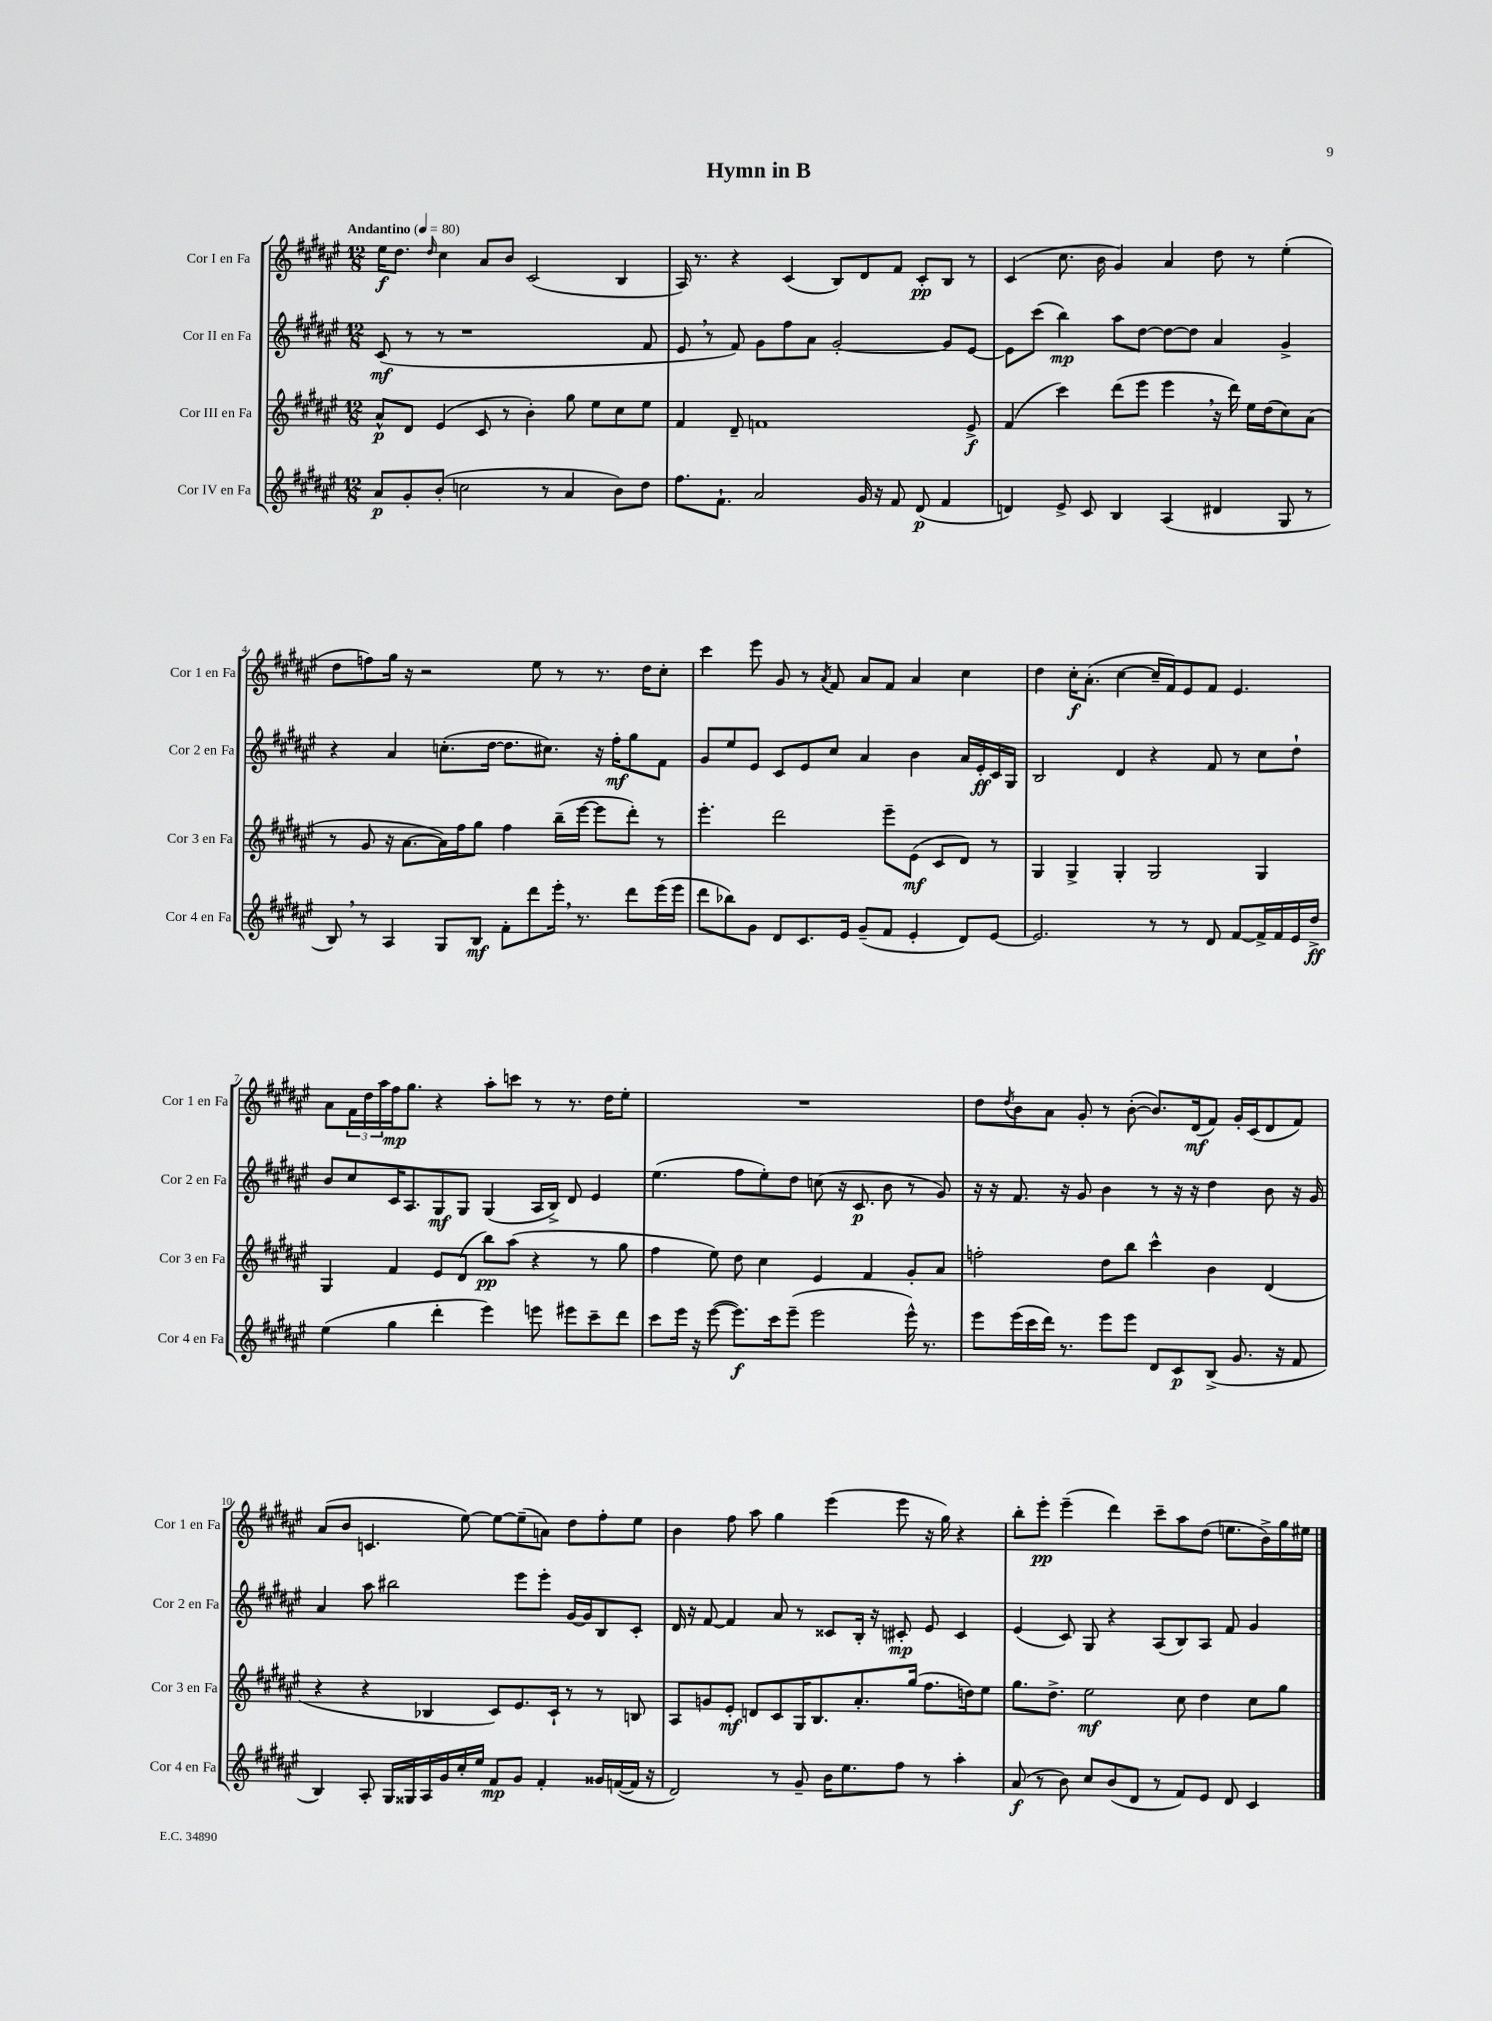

**kern	**dynam	**kern	**dynam	**kern	**dynam	**kern	**dynam
*part4	*part4	*part3	*part3	*part2	*part2	*part1	*part1
*staff4	*staff4	*staff3	*staff3	*staff2	*staff2	*staff1	*staff1
*I"Cor IV en Fa	*	*I"Cor III en Fa	*	*I"Cor II en Fa	*	*I"Cor I en Fa	*
*I'Cor 4 en Fa	*	*I'Cor 3 en Fa	*	*I'Cor 2 en Fa	*	*I'Cor 1 en Fa	*
*clefG2	*	*clefG2	*	*clefG2	*	*clefG2	*
*k[f#c#g#d#a#e#]	*	*k[f#c#g#d#a#e#]	*	*k[f#c#g#d#a#e#]	*	*k[f#c#g#d#a#e#]	*
*M12/8	*	*M12/8	*	*M12/8	*	*M12/8	*
*MM80	*	*MM80	*	*MM80	*	*MM80	*
=1	=1	=1	=1	=1	=1	=1	=1
!	!	!	!	!	!	!LO:TX:a:B:t=Andantino	!
8a#/L	p	8a#^^/L	p	(8c#/	mf	16ee#\KL	f
.	.	.	.	.	.	8.dd#\J	.
8g#'/	.	8d#/J	.	8r	.	.	.
.	.	.	.	.	.	16qqdd#/	.
(8b'/J	.	(4e#/	.	8r	.	4cc#\	.
2ccn\	.	.	.	1r	.	.	.
.	.	8c#/	.	.	.	8a#/L	.
.	.	8r	.	.	.	8b/J	.
.	.	4b'\)	.	.	.	(2c#/	.
8r	.	.	.	.	.	.	.
4a#/	.	8gg#\	.	.	.	.	.
.	.	8ee#\L	.	.	.	.	.
8b\L)	.	8cc#\	.	.	.	4B/	.
8dd#\J	.	8ee#\J	.	8f#/	.	.	.
=2	=2	=2	=2	=2	=2	=2	=2
8.ff#\L	.	4f#/	.	8e#,/	.	16A#/)	.
.	.	.	.	.	.	8.r	.
.	.	.	.	8r	.	.	.
8.f#`\J	.	.	.	.	.	.	.
.	.	8d#~/	.	8f#/)	.	4r	.
2a#/	.	1fn	.	8g#\L	.	.	.
.	.	.	.	8ff#\	.	(4c#/	.
.	.	.	.	8a#\J	.	.	.
.	.	.	.	[2g#'/	.	8B/L)	.
16g#/	.	.	.	.	.	8d#/	.
16r	.	.	.	.	.	.	.
8f#/	.	.	.	.	.	8f#/J	.
(8d#/	p	.	.	.	.	8c#'/L	pp
4f#/	.	.	.	8g#/L]	.	8B/J	.
.	.	8e#^/	f	[8e#/J	.	8r	.
=3	=3	=3	=3	=3	=3	=3	=3
4dn/)	.	(4f#/	.	8e#\L]	.	(4c#/	.
.	.	.	.	(8ccc#\J	.	.	.
8e#^/	.	4ccc#\)	.	4bb\)	mp	8.cc#\	.
8c#/	.	.	.	.	.	.	.
.	.	.	.	.	.	16b\	.
4B/	.	(8ddd#\L	.	8aa#\L	.	4g#/)	.
.	.	8eee#\J	.	[8dd#\J	.	.	.
(4A#/	.	4eee#,\	.	8dd#\L_	.	4a#/	.
.	.	.	.	8dd#\J]	.	.	.
4d#X/	.	16r	.	4a#/	.	8dd#\	.
.	.	16ddd#\)	.	.	.	.	.
.	.	16ee#\LL	.	.	.	8r	.
.	.	(16dd#\J	.	.	.	.	.
8G#/	.	8cc#\)	.	4g#^/	.	(4ee#'\	.
8r	.	(8a#\J	.	.	.	.	.
!!LO:LB:g=z
=4	=4	=4	=4	=4	=4	=4	=4
8B,/)	.	8r	.	4r	.	8dd#\L	.
8r	.	8g#/	.	.	.	8ffn\)	.
4A#/	.	16r	.	4a#/	.	16gg#\Jk	.
.	.	[8.a#\L	.	.	.	16r	.
.	.	.	.	.	.	2r	.
8G#/L	.	16a#\L])	.	(8.ccn'\L	.	.	.
.	.	16ff#\J	.	.	.	.	.
8B/J	mf	8gg#\J	.	.	.	.	.
.	.	.	.	[16dd#\Jk	.	.	.
8f#'\L	.	4ff#\	.	8.dd#\L]	.	.	.
8ddd#\	.	.	.	.	.	8ee#\	.
.	.	.	.	8.cc#X\J)	.	.	.
16eee#',\Jk	.	(16bb~\LL	.	.	.	8r	.
8.r	.	[16eee#\JJ	.	.	.	.	.
.	.	8eee#\L]	.	16r	.	8.r	.
.	.	.	.	16ff#'\KL	mf	.	.
8ddd#\L	.	8ddd#'\J)	.	8gg#\	.	.	.
.	.	.	.	.	.	16dd#\KL	.
(16eee#\L	.	8r	.	8f#\J	.	8cc#'\J	.
16eee#\JJ	.	.	.	.	.	.	.
=5	=5	=5	=5	=5	=5	=5	=5
8ddd#\L	.	4.eee#'\	.	8g#/L	.	4ccc#\	.
8bb-X\)	.	.	.	8ee#/	.	.	.
8g#\J	.	.	.	8e#/J	.	8eee#\	.
8d#/L	.	2ddd#\	.	8c#/L	.	8g#/	.
8.c#/	.	.	.	8e#/	.	8r	.
.	.	.	.	.	.	8qa#/	.
.	.	.	.	8cc#/J	.	8f#/	.
16e#/Jk	.	.	.	.	.	.	.
(8g#~/L	.	.	.	4a#/	.	8a#/L	.
8f#/J	.	8eee#~\L	.	.	.	8f#/J	.
4e#'/	.	(8e#\J	mf	4b\	.	4a#/	.
.	.	8c#/L	.	.	.	.	.
8d#/L)	.	8d#/J)	.	16a#/LL	.	4cc#\	.
.	.	.	.	16e#'/	ff	.	.
[8e#/J	.	8r	.	16c#/	.	.	.
.	.	.	.	16G#/JJ	.	.	.
=6	=6	=6	=6	=6	=6	=6	=6
2.e#/]	.	4G#/	.	2B/	.	4dd#\	.
.	.	4G#^/	.	.	.	16cc#'\KL	f
.	.	.	.	.	.	(8.a#'\J	.
.	.	4G#'/	.	4d#/	.	[4cc#\	.
8r	.	2G#/	.	4r	.	16cc#~/LL]	.
.	.	.	.	.	.	16f#/J)	.
8r	.	.	.	.	.	8e#/	.
8d#/	.	.	.	8f#/	.	8f#/J	.
[8f#/L	.	.	.	8r	.	4.e#/	.
16f#^/L]	.	4G#/	.	8cc#\L	.	.	.
16f#/	.	.	.	.	.	.	.
16e#/	.	.	.	8dd#`\J	.	.	.
16dd#^/JJ	ff	.	.	.	.	.	.
!!LO:LB:g=z
=7	=7	=7	=7	=7	=7	=7	=7
(4ee#\	.	4G#/	.	8b/L	.	8a#\L	.
.	.	.	.	8cc#/	.	24f#\L	.
.	.	.	.	.	.	24dd#\	.
.	.	.	.	.	.	24aa#\	.
4gg#\	.	4f#/	.	16c#/K	.	16ff#\J	mp
.	.	.	.	8.A#/	.	8.gg#\J	.
4ddd#'\	.	8e#/L	.	8G#/	mf	4r	.
.	.	(8d#/J	.	8G#/J	.	.	.
4eee#\)	.	8bb\L)	pp	(4G#/	.	8aa#'\L	.
.	.	(8aa#\J	.	.	.	8cccn\J	.
8eeen\	.	4r	.	16A#/LL	.	8r	.
.	.	.	.	16B^/JJ)	.	.	.
8eee#X\L	.	.	.	8d#/	.	8.r	.
8ccc#~\	.	8r	.	4e#/	.	.	.
.	.	.	.	.	.	16dd#\KL	.
8ddd#\J	.	8gg#\	.	.	.	8ee#'\J	.
=8	=8	=8	=8	=8	=8	=8	=8
8ccc#\L	.	4ff#\	.	(4.ee#\	.	1.r	.
16eee#\Jk	.	.	.	.	.	.	.
16r	.	.	.	.	.	.	.
([8eee#\	.	8ee#\)	.	.	.	.	.
8.eee#\L])	f	8dd#\	.	8ff#\L	.	.	.
.	.	4cc#\	.	8ee#'\)	.	.	.
16ccc#\k	.	.	.	.	.	.	.
(8eee#~\J	.	.	.	8dd#\J	.	.	.
2eee#\	.	4e#/	.	(8ccn\	.	.	.
.	.	.	.	16r	.	.	.
.	.	.	.	8.c#/	p	.	.
.	.	4f#/	.	.	.	.	.
.	.	.	.	8b\	.	.	.
16eee#^^\)	.	8g#'/L	.	8r	.	.	.
8.r	.	.	.	.	.	.	.
.	.	8a#/J	.	8g#/)	.	.	.
=9	=9	=9	=9	=9	=9	=9	=9
8eee#\L	.	2ffn'\	.	16r	.	8dd#\L	.
.	.	.	.	16r	.	.	.
.	.	.	.	.	.	8qdd#/	.
(16eee#\L	.	.	.	8.f#/	.	8b\	.
16ccc#\	.	.	.	.	.	.	.
16ddd#\JJ)	.	.	.	.	.	8a#\J	.
8.r	.	.	.	16r	.	.	.
.	.	.	.	8g#/	.	8g#'/	.
8eee#\L	.	8dd#\L	.	4b\	.	8r	.
8eee#\J	.	8bb\J	.	.	.	([8b'\	.
8d#/L	.	4ccc#^^\	.	8r	.	8.b/L])	.
8c#/	p	.	.	16r	.	.	.
.	.	.	.	16r	.	(16d#/k	mf
(8B^/J	.	4b\	.	4dd#\	.	8f#/J)	.
8.g#/	.	.	.	.	.	16g#'/LL	.
.	.	.	.	.	.	(16c#/J	.
.	.	(4d#/	.	8b\	.	8d#/	.
16r	.	.	.	.	.	.	.
8f#/	.	.	.	16r	.	8f#/J)	.
.	.	.	.	16g#/	.	.	.
!!LO:LB:g=z
=10	=10	=10	=10	=10	=10	=10	=10
4B/)	.	4r	.	4a#/	.	(8a#/L	.
.	.	.	.	.	.	8b/J	.
8A#'/	.	4r	.	8aa#\	.	4.cn/	.
16G#/LL	.	.	.	2bb#X\	.	.	.
16G##X/	.	.	.	.	.	.	.
16A#/	.	4B-X/	.	.	.	.	.
16g#/	.	.	.	.	.	.	.
16cc#'/	.	.	.	.	.	[8ee#\)	.
16ee#/JJ	.	.	.	.	.	.	.
8f#/L	mp	8c#/L)	.	.	.	8ee#\L_	.
8g#/J	.	8.e#/	.	8eee#\L	.	(8ee#~\]	.
4f#'/	.	.	.	8eee#'\J	.	8an\J)	.
.	.	16c#`/Jk	.	.	.	.	.
.	.	8r	.	[16g#/LL	.	8dd#\L	.
.	.	.	.	16g#/J]	.	.	.
16g##X/LL	.	8r	.	8B/	.	8ff#'\	.
([16fn/	.	.	.	.	.	.	.
16f/JJ]	.	8Bn/	.	8c#'/J	.	8ee#\J	.
16r	.	.	.	.	.	.	.
=11	=11	=11	=11	=11	=11	=11	=11
2d#/)	.	8A#/L	.	16d#/	.	4b\	.
.	.	.	.	16r	.	.	.
.	.	8gn/	.	[8f#/	.	.	.
.	.	8e#'/J	mf	4f#/]	.	8ff#\	.
.	.	8dn/L	.	.	.	8aa#\	.
8r	.	8c#/	.	8a#/	.	4gg#\	.
8g#~/	.	16G#/K	.	8r	.	.	.
.	.	8.B/	.	.	.	.	.
16b\KL	.	.	.	8c##X/L	.	(4eee#\	.
8.ee#\	.	.	.	.	.	.	.
.	.	8.a#'/	.	16B'/Jk	.	.	.
.	.	.	.	16r	.	.	.
8ff#\J	.	.	.	8c#X'/	mp	8eee#\	.
.	.	(16gg#/Jk	.	.	.	.	.
8r	.	8.ff#\L	.	8e#/	.	16r	.
.	.	.	.	.	.	16gg#\)	.
4aa#'\	.	.	.	4c#/	.	4r	.
.	.	16ddn\k)	.	.	.	.	.
.	.	8ee#\J	.	.	.	.	.
=12	=12	=12	=12	=12	=12	=12	=12
(8a#/	f	8.gg#\L	.	(4e#/	.	8bb'\L	.
8r	.	.	.	.	.	8eee#'\J	pp
.	.	8.dd#^\J	.	.	.	.	.
8b\)	.	.	.	8c#/)	.	(4eee#~\	.
8cc#/L	.	2ee#\	mf	8G#/	.	.	.
(8b/	.	.	.	4r	.	4ddd#\)	.
8d#/J	.	.	.	.	.	.	.
8r	.	.	.	(8A#/L	.	8ccc#~\L	.
8f#/L)	.	8cc#\	.	8B/)	.	8aa#\	.
8e#/J	.	4dd#\	.	8A#/J	.	(8dd#\J	.
8d#/	.	.	.	8f#/	.	8.een\L	.
4c#/	.	8cc#\L	.	4g#/	.	.	.
.	.	.	.	.	.	16b^\L)	.
.	.	8gg#\J	.	.	.	16gg#\	.
.	.	.	.	.	.	16ee#X\JJ	.
==	==	==	==	==	==	==	==
*-	*-	*-	*-	*-	*-	*-	*-
